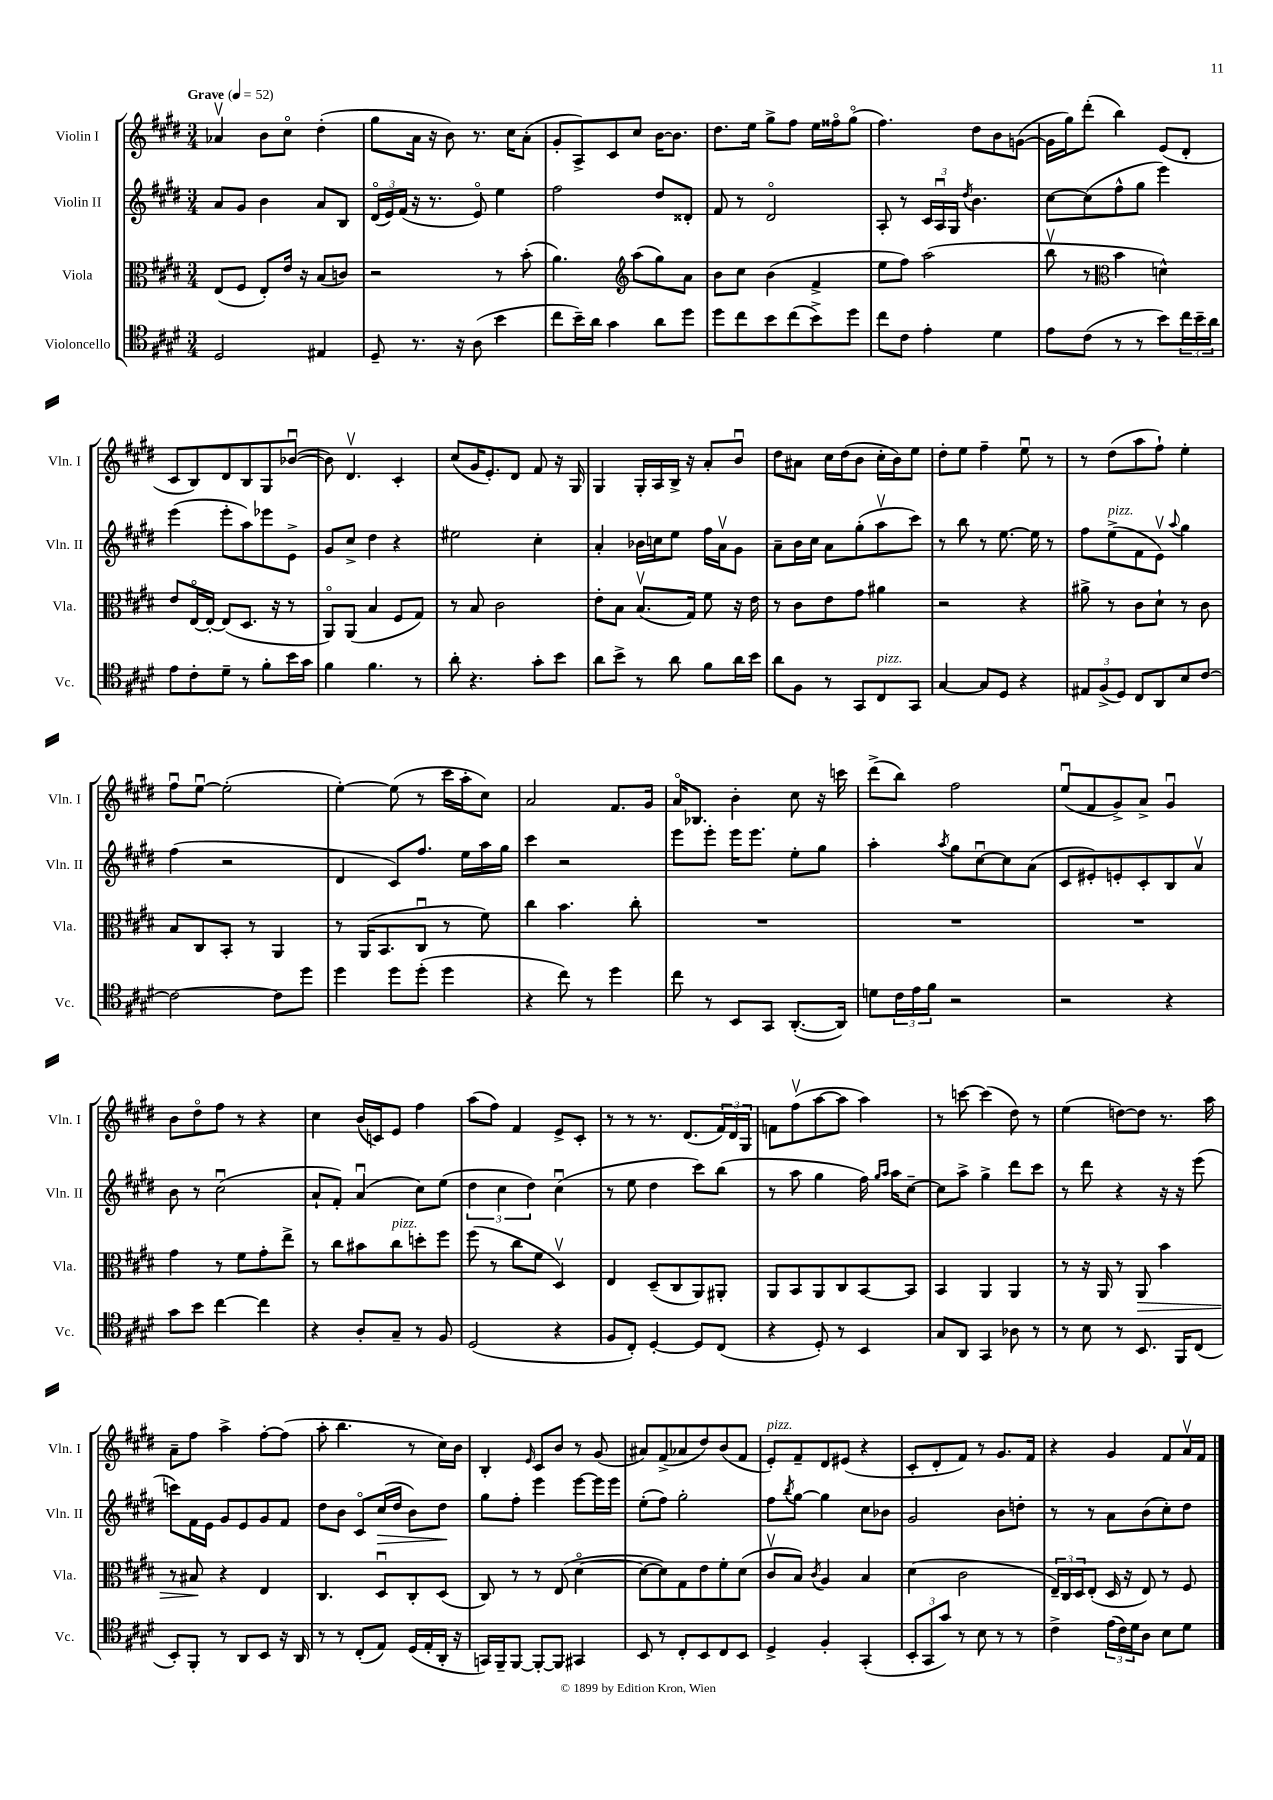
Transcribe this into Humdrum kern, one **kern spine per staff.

**kern	**kern	**kern	**kern
*staff4	*staff3	*staff2	*staff1
*clefC4	*clefC3	*clefG2	*clefG2
*k[f#c#g#d#]	*k[f#c#g#d#]	*k[f#c#g#d#]	*k[f#c#g#d#]
*M3/4	*M3/4	*M3/4	*M3/4
*MM52	*MM52	*MM52	*MM52
2D#	(8E	8a	4a-v
.	8F#	8g#	.
.	8E')	4b	8b
.	16e	.	8cc#o
.	16r	.	.
4E#	(8B	8a	(4dd#'
.	8c)	8B	.
=	=	=	=
8D#~	2r	(24d#o	8gg#
.	.	24e)	.
.	.	(24f#	.
8.r	.	16r	16a
.	.	8.r	16r
.	.	.	8b)
16r	.	.	.
(8A	.	8eo)	8.r
4b	8r	4ee	.
.	.	.	16cc#
.	(8b'	.	(8a'
=	=	=	=
8cc#	4.a)	2ff#	8g#'
16b~)	.	.	8A^)
16a	.	.	.
4g#	.	.	8c#
*	*clefG2	*	*
.	(8aa	.	8cc#
8a	8gg#)	8dd#	[16b
.	.	.	8.b]
8dd#	8a	8d##'	.
=	=	=	=
8dd#	8b	8f#	8.dd#
8cc#	8cc#	8r	.
.	.	.	16ee
8b	(4b	2d#o	8gg#^
(8cc#	.	.	8ff#
8b^)	4f#^	.	16ee
.	.	.	16ff##o
8dd#	.	.	(8gg#o
=	=	=	=
8cc#	8ee	8A'	4.ff#)
8c#	8ff#)	8r	.
4e'	(2aa	24c#	.
.	.	24Au	.
.	.	24G#	.
.	.	8qdd#	.
.	.	4.b	8dd#
4d#	.	.	8b
.	.	.	([8g
=	=	=	=
8e	8bbv	[8cc#	16g]
.	.	.	16gg#)
(8c#	8r	(8cc#]	(8ddd#'
*	*clefC3	*	*
8r	4b	8ff#^^	4bb)
8r	.	8gg#	.
8b)	4d^^)	4eee)	(8e
24cc#	.	.	8d#'
24b~	.	.	.
24a	.	.	.
=	=	=	=
8e	8e	(4eee	8c#
8c#'	[16Eo	.	8B)
.	16E'_	.	.
8d#~	(8E]	8eee'	8d#
8r	8.D#	8aa)	8B
8f#'	.	8eee-	8G#
.	16r	.	.
16b	8r	8e^	([8b-u
16g#	.	.	.
=	=	=	=
4f#	8AAo)	8g#	8b-])
.	(8AA	8cc#^	4.d#v
4.f#	4B	4dd#	.
.	8F#	4r	4c#'
8r	8G#)	.	.
=	=	=	=
8a'	8r	2ee#	(8cc#
4.r	8B	.	16g#
.	.	.	8.e')
.	2c#	.	.
.	.	.	8d#
8g#'	.	4cc#'	8f#
8b	.	.	16r
.	.	.	16G#
=	=	=	=
8a	8e'	4a'	4G#
8b^	8B	.	.
8r	(8.Bv	16b-	16G#'
.	.	16cc	16A
8a	.	8ee	16B^
.	16G#)	.	16r
8f#	8f#	16ff#	8a'
.	.	16av	.
16a	16r	8g#	8bu
16b	16e	.	.
=	=	=	=
8a	8r	8a~	8dd#
8F#	8c#	16b	8a#
.	.	16cc#	.
8r	8e	8a	16cc#
.	.	.	(16dd#
8GG#	8g#	(8gg#'	8b
8C#	4a#	8aav	16cc#'
.	.	.	16b)
8GG#	.	8ccc#)	8ee
=	=	=	=
[4G#	2r	8r	8dd#'
.	.	8bb	8ee
8G#]	.	8r	4ff#~
8D#	.	[8.ee	.
4r	4r	.	8eeu
.	.	16ee]	.
.	.	8r	8r
=	=	=	=
12E#	8a#^	8ff#	8r
(12F#^	.	.	.
.	8r	(8ee^	(8dd#
12D#)	.	.	.
8C#	8c#	8f#	8aa
8AA	8d#`	8ev)	8ff#`)
.	.	8qqaa	.
8B	8r	4gg#	4ee'
[8c#	8c#	.	.
=	=	=	=
2c#_	8B	(4ff#	8ff#u
.	8C#	.	[8eeu
.	8BB'	2r	(2ee']
.	8r	.	.
8c#]	4AA	.	.
8dd#	.	.	.
=	=	=	=
4dd#	8r	4d#	[4ee')
.	(16AA	.	.
.	8.BB	.	.
8dd#	.	8c#)	(8ee]
(8dd#'	8C#u	8.ff#	8r
4dd#	8r	.	16ccc#
.	.	16ee	16aa'
.	8f#)	16aa	8cc#)
.	.	16gg#	.
=	=	=	=
4r	4cc#	4ccc#	2a
8cc#)	4.b	2r	.
8r	.	.	.
4dd#	.	.	8.f#
.	8cc#'	.	.
.	.	.	16g#
=	=	=	=
8cc#	2.r	8eee	16ao
.	.	.	8.B-
8r	.	8eee'	.
8BB	.	16eee	4b'
.	.	8.eee	.
8GG#	.	.	.
([8.AA'	.	8ee'	8cc#
.	.	8gg#	16r
16AA])	.	.	16ccc
=	=	=	=
8d	2.r	4aa'	(8ddd#^
24c#	.	.	8bb)
24e	.	.	.
24f#	.	.	.
.	.	8qaa	.
2r	.	8gg#	2ff#
.	.	[8cc#u	.
.	.	8cc#]	.
.	.	(8a	.
=	=	=	=
2r	2.r	8c#	(8eeu
.	.	8e#')	8f#
.	.	8e'	8g#^)
.	.	8c#'	8a^
4r	.	8B	4g#u
.	.	8av	.
=	=	=	=
8g#	4g#	8b	8b
8b	.	8r	8dd#o
[4cc#	8r	(2cc#u	8ff#
.	8f#	.	8r
4cc#]	8g#'	.	4r
.	8ee^	.	.
=	=	=	=
4r	8r	8a`	4cc#
.	8cc#	8f#')	.
8A'	8b#	(4au	(16b
.	.	.	16c)
8G#~	8cc#	.	8e
8r	8dd'	8cc#)	4ff#
8F#	8ff#	(8ee	.
=	=	=	=
(2D#	(8ff#	6dd#	(8aa
.	8r	.	8ff#)
.	.	6cc#	.
.	8cc#	.	4f#
.	.	6dd#)	.
.	8f#	.	.
4r	4D#v)	(4cc#u	8e^
.	.	.	8c#'
=	=	=	=
8F#	4E	8r	8r
8C#')	.	8ee	8r
[4D#'	(8D#~	4dd#	8.r
.	8C#	.	.
.	.	.	(8.d#
8D#]	8AA)	8ccc#)	.
(8C#	8AA#'	(8bb	24f#)
.	.	.	24d#
.	.	.	24G#
=	=	=	=
4r	8AA	8r	8f
.	8BB	8aa	(8ff#v
8D#')	8AA	4gg#	[8aa
8r	8C#	.	8aa]
4BB	[8BB	16ff#)	4aa)
.	.	16qqgg#	.
.	.	16qqaa	.
.	.	16aa	.
.	8BB]	[8cc#~	.
=	=	=	=
8G#	4BB	8cc#]	8r
8AA	.	8aa^	[8ccc
4GG#	4AA	4gg#^	(4ccc]
8A-	4AA	8ddd#	8dd#)
8r	.	8ccc#	8r
=	=	=	=
8r	8r	8r	(4ee
8B	16r	8ddd#	.
.	16AA	.	.
8r	8r	4r	[8dd)
8.BB	8AA	.	8dd]
.	4b	16r	8.r
16FF#	.	16r	.
(8C#	.	(8eee	.
.	.	.	16aa
=	=	=	=
8BB')	8r	8ccc)	8a~
8FF#'	8B#	16f#	8ff#
.	.	16e	.
8r	4r	8g#	4aa^
8AA	.	8e	.
8BB	4E	8g#	[8ff#'
16r	.	8f#	(8ff#]
16AA	.	.	.
=	=	=	=
8r	4.C#	8dd#	8aa'
8r	.	8b	4.bb
(8C#'	.	8c#o	.
8E)	8D#u	(16cc#	.
.	.	16dd#	.
(16D#	8C#'	8b)	8r
16E'	.	.	.
16AA'	(8D#	8dd#	16cc#)
16r	.	.	16b
=	=	=	=
16GG)	8C#)	8gg#	4B'
16FF#~	.	.	.
[8FF#	8r	8ff#'	.
.	.	.	16qqe
8FF#'_	8r	4eee	8c#
8FF#]	(8E	.	8b
4GG#	[4d#o	[8eee	8r
.	.	16eee]	(8g#
.	.	16eee	.
=	=	=	=
8BB	8d#_	(8ee'	8a#)
8r	8d#])	8ff#)	(8f#^
8C#'	8G#	2gg#'	8a-
8BB	8e	.	8dd#)
8C#	8f#'	.	(8b
8BB	(8d#	.	8f#
=	=	=	=
4D#^	8c#v	8ff#	8e')
.	.	8qbb	.
.	8B)	[8gg#	8f#~
.	8qc#	.	.
4F#'	4A	4gg#]	8d#
.	.	.	(8e#
(4GG#'	4B	8cc#	4r
.	.	8b-	.
=	=	=	=
12BB'	(4d#	2g#	8c#'
12GG#	.	.	.
.	.	.	8d#'
12g#)	.	.	.
8r	2c#	.	8f#)
8B	.	.	8r
8r	.	8b	8.g#
8r	.	8dd'	.
.	.	.	16f#
=	=	=	=
4c#^	24E~)	8r	4r
.	24C#	.	.
.	24D#	.	.
.	(8E'	8r	.
(24e	16D#	8a	4g#
24c#)	.	.	.
.	16r	.	.
24d#	.	.	.
8A	8E)	(8b	.
8B	8r	8cc#')	8f#
8d#	8F#	8dd#	16av
.	.	.	16f#
==	==	==	==
*-	*-	*-	*-
